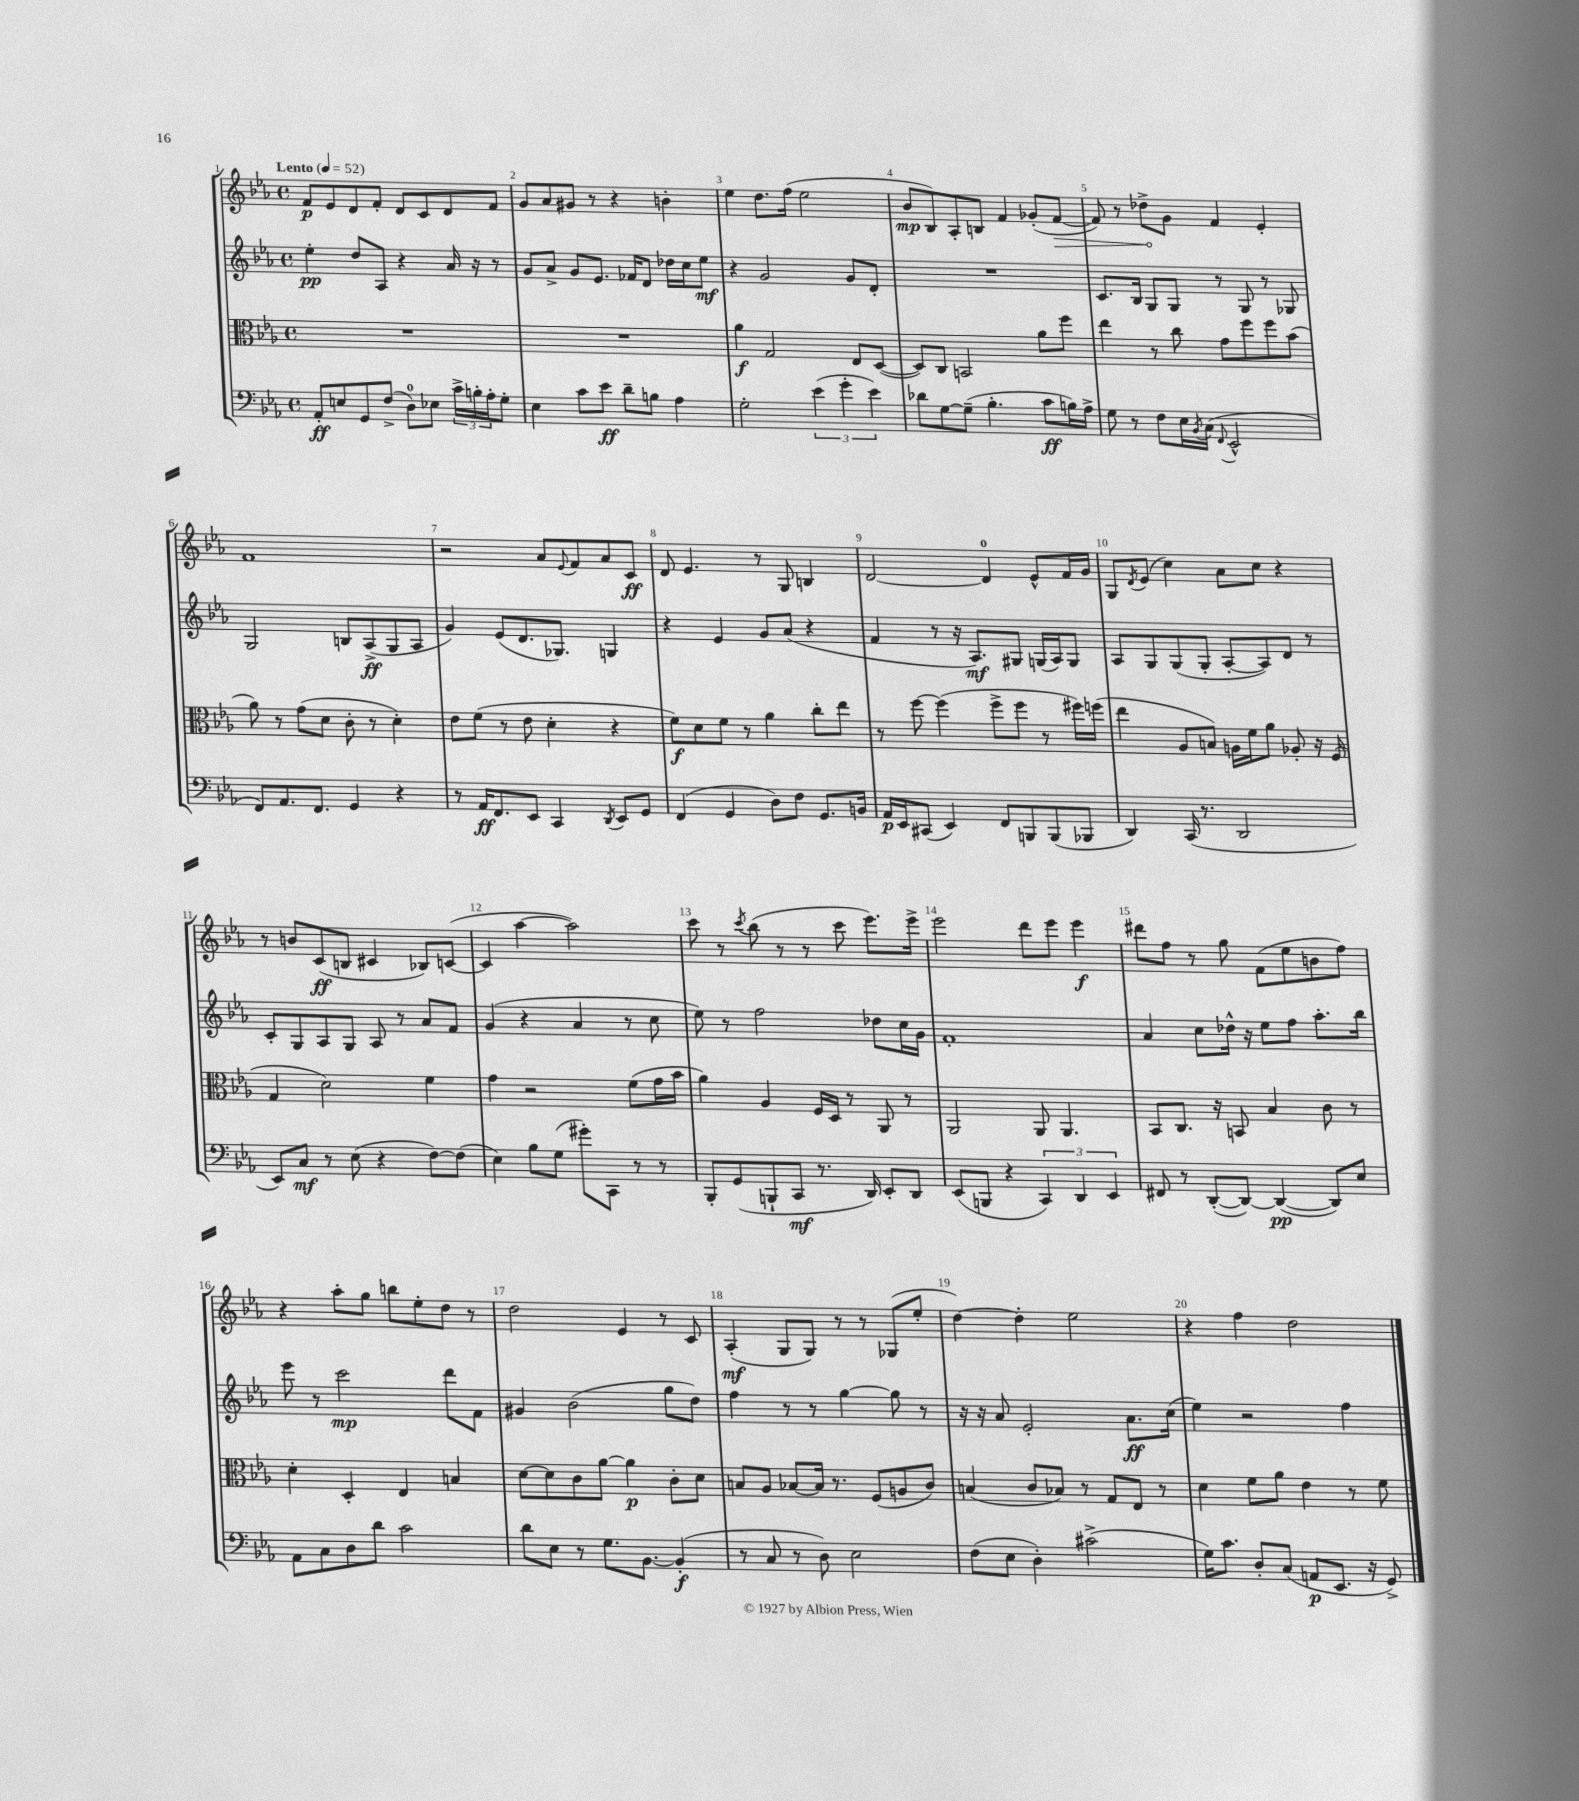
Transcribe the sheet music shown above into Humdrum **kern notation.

**kern	**kern	**kern	**kern
*staff4	*staff3	*staff2	*staff1
*clefF4	*clefC3	*clefG2	*clefG2
*k[b-e-a-]	*k[b-e-a-]	*k[b-e-a-]	*k[b-e-a-]
*M4/4	*M4/4	*M4/4	*M4/4
*met(c)	*met(c)	*met(c)	*met(c)
*MM52	*MM52	*MM52	*MM52
8AA-'	1r	4ee-'	8f
8E	.	.	8e-
8GG	.	8dd	8d
(8F^	.	8A-	8f'
8D)	.	4r	8d
8E-	.	.	8c
24c^	.	16a-	8d
24B'	.	.	.
.	.	16r	.
24A-'	.	.	.
8G'	.	8r	8f
=	=	=	=
4E-	1r	8g	8g
.	.	8a-^	8a-
8c	.	8g	8g#
8e-	.	8.e-	8r
8d~	.	.	4r
.	.	16f-	.
8B	.	8d	.
4A-	.	16dd-	4b'
.	.	16cc	.
.	.	8ee-	.
=	=	=	=
2G'	4a-	4r	4ee-
.	2G	2g	8.dd
.	.	.	(16ff
(6e-	.	.	2ee-
6g'	.	.	.
.	8E-	8g	.
6e-)	.	.	.
.	([8D	8d'	.
=	=	=	=
8d-	8D])	1r	8b-
[8G	8C	.	8B-)
(8G~]	2BB	.	8A-'
4.B-'	.	.	8B
.	.	.	4f
8c	8a-	.	(8g-'
16B)	8ff	.	[8f
16A-^	.	.	.
=	=	=	=
8G	4ee-	8.c	8f])
8r	.	.	8r
.	.	16B-	.
8F	8r	8G	8dd-^
16E-	8cc	8G	8g
8qBB-	.	.	.
(16C	.	.	.
8qqFF	.	.	.
2EE-^^	8g	8r	4f
.	8ff	8G	.
.	8ff	8r	4e-'
.	(8b-	8G-	.
=	=	=	=
8FF)	8a-)	2G	1f
8.AA-	8r	.	.
.	(8g	.	.
8.FF	.	.	.
.	8d	.	.
4GG	8c'	8B	.
.	8r	(8A-^	.
4r	4d')	8G	.
.	.	8A-	.
=	=	=	=
8r	8e-	4g)	2r
16AA-	(8f	.	.
8.FF	.	.	.
.	8r	(8e-	.
8EE-	8e-	8.d	.
4CC	4d'	.	8a-
.	.	8.G-)	.
.	.	.	8qqe-
.	.	.	8f
8qDD	.	.	.
8EE-	4r	4G	8a-
8GG	.	.	8c
=	=	=	=
(4FF	8f)	4r	8d
.	8d	.	4.e-
4GG	8f	4e-	.
.	8r	.	.
8D)	4a-	8g	8r
8F	.	(8a-	8G
8.GG	8cc'	4r	4B
.	8ee-	.	.
16BB	.	.	.
=	=	=	=
16AA-	8r	4f	[2d
16EE-	.	.	.
(8CC#	[8ff	.	.
4EE-)	(4ff]	8r	.
.	.	16r	.
.	.	8.A-)	.
8FF	8ff^	.	4d]
8BBB	8ff	8G#	.
(8BBB	8r	(16G	8e-^^
.	.	16A-)	.
8BBB-	16ff#)	8G	16f
.	(16ff	.	16g
=	=	=	=
4DD)	4ee-	8A-	8G
.	.	.	8qd
.	.	8G	(8e-
(16CC	8A-	(8G	4cc)
8.r	.	.	.
.	8B)	8G'	.
2DD	16A	[8A-'	8a-
.	16f	.	.
.	8a-	8A-])	8cc
.	8A-'	8d	4r
.	16r	8r	.
.	(16F	.	.
=	=	=	=
8EE-)	4G	8c'	8r
8C	.	8G	8b
8r	2d)	8A-	(8c
(8E-	.	8G	8B
4r	.	8A-	4c#
.	.	8r	.
[8F)	4f	8a-	8B-)
(8F]	.	8f	([8c
=	=	=	=
4E-)	4g	(4g	4c]
8B-	2r	4r	[4aa-
(8G	.	.	.
8g#')	.	4a-	2aa-])
8CC	.	.	.
8r	(8f	8r	.
8r	16g	8cc	.
.	16b-	.	.
=	=	=	=
8BBB-'	4a-)	8ee-)	8ccc
(8GG	.	8r	8r
.	.	.	8qccc
8BBB`	4A-	2ff	(8bb-
8CC	.	.	8r
8.r	16F	.	8r
.	16D	.	.
.	8r	.	8ccc
16DD)	.	.	.
8EE-'	8AA-	8dd-	8.eee-)
8DD	8r	16cc	.
.	.	16g	16eee-^
=	=	=	=
(8EE-	2AA-	1f'	2eee-
8BBB	.	.	.
4r	.	.	.
6CC)	8AA-	.	8ddd
.	4.AA-	.	8eee-
6DD	.	.	.
.	.	.	4eee-
6EE-	.	.	.
=	=	=	=
8FF#	8BB-	4a-	8ddd#
8r	8.C	.	8ff
([8DD'	.	8cc	8r
.	16r	.	.
8DD_)	8BB	16dd-^^	8gg
.	.	16r	.
(4DD_	4B-	8ee-	(8f
.	.	8ff	8ee-
8DD])	8c	8.aa-'	8b
8E-	8r	.	8ff)
.	.	16bb-	.
=	=	=	=
8AA-	4d'	8eee-	4r
8C	.	8r	.
8D	4D'	2ccc	8aa-'
8d	.	.	8gg
2c	4E-	.	8bb
.	.	.	8ee-'
.	4B	8ddd	8dd
.	.	8f	8r
=	=	=	=
8d	[8d	4g#	2dd
8E-	8d]	.	.
8r	8c	(2b-	.
8.G	[8a-	.	.
.	4a-]	.	4e-
[8.BB-	.	.	.
(4BB-']	8c'	8gg	8r
.	8d	8dd)	8c
=	=	=	=
8r	8B	4ff	(4A-'
8C	8A-	.	.
8r	[8B-	8r	8G
8D)	16B-]	8r	8G)
.	8.r	.	.
2E-	.	[4gg	8r
.	(8F	.	8r
.	8A	8gg]	(8G-
.	8c)	8r	8ee-'
=	=	=	=
(8F	(4B	16r	[4dd)
.	.	16r	.
8E-	.	8a-	.
4D')	8c	2e-'	4dd']
.	8B-)	.	.
(2c#^	8r	.	2ee-
.	8G	.	.
.	8E-	8.a-	.
.	8r	.	.
.	.	(16cc	.
=	=	=	=
16G)	4d	4ee-)	4r
8.c	.	.	.
8D'	8f	2r	4ff
(8C	8a-	.	.
8AA	4e-	.	2dd
8.EE-	.	.	.
.	8r	4ff	.
16r	.	.	.
8GG^)	8f	.	.
==	==	==	==
*-	*-	*-	*-
